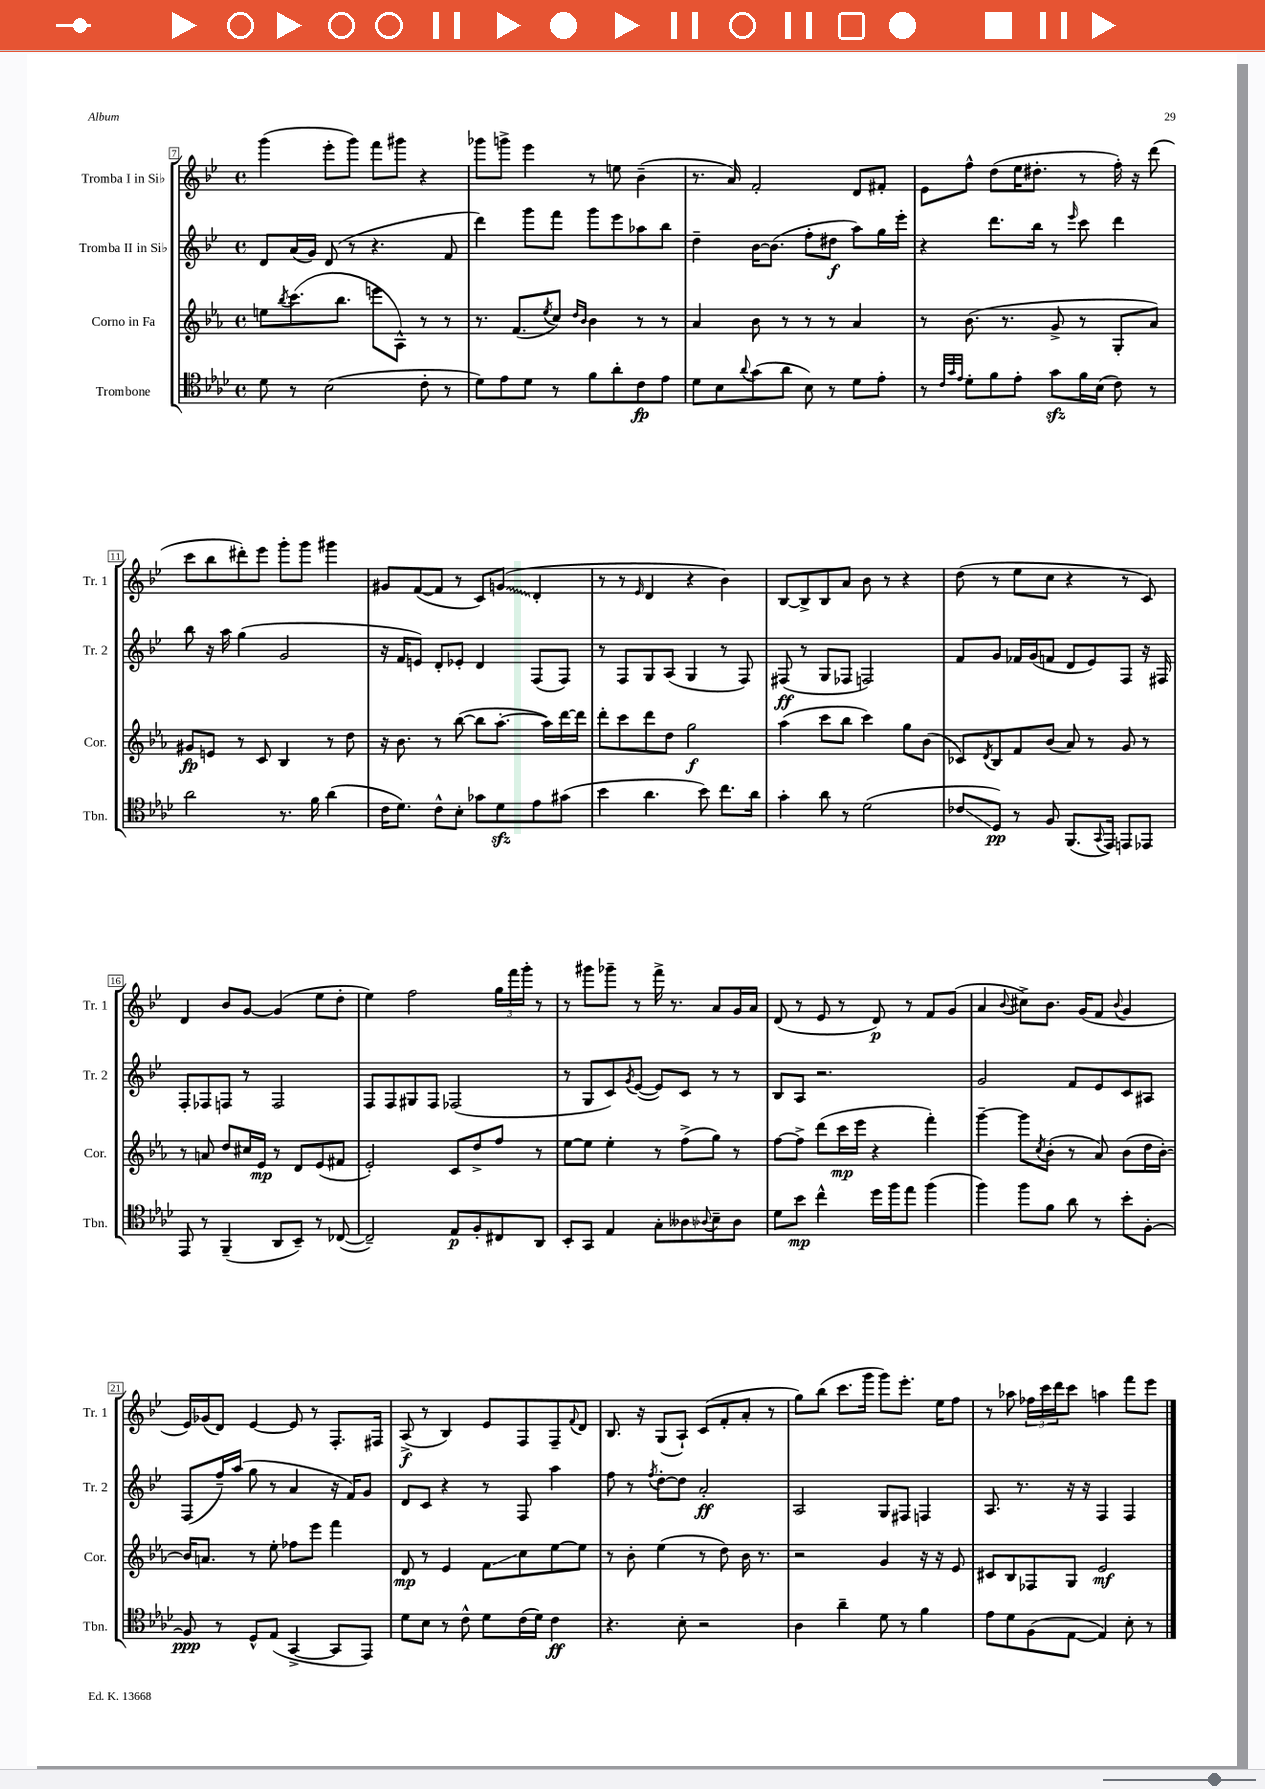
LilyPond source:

<<
\new StaffGroup <<
\new Staff = "s0" \with { instrumentName = "Tromba I in Sib" shortInstrumentName = "Tr. 1" } {
    \clef treble \key bes \major \defaultTimeSignature \time 4/4
    g'''4( ees'''8-. g'''8) f'''8 gis'''8 r4 |
    ges'''8 g'''8-> ees'''4 r8 e''8 bes'4--( |
    r8. a'16) f'2-. d'8 fis'8-. |
    ees'8 f''8-^ d''8( ees''16 dis''8.-. r8 f''16-.) r16 d'''8( |
    c'''8 bes''8 dis'''8-.) ees'''8 g'''8-. g'''8 gis'''4 |
    gis'8 f'8~( f'8 r8 c'8) \once \override Glissando.style = #'zigzag g'8\glissando( d'4-. |
    r8 r8 \grace { ees'16 } d'4 r4 bes'4) |
    bes8~ bes8-> bes8 a'8 bes'8 r8 r4 |
    d''8( r8 ees''8 c''8 r4 r8 c'8) |
    d'4 bes'8 g'8~ g'4( ees''8 d''8-. |
    ees''4) f''2 \tuplet 3/2 { g''16 f'''16 g'''16-. } r8 |
    r8 gis'''8 ges'''8-- r8 f'''16-> r8. a'8 g'16 a'16 |
    d'8( r8 ees'8 r8 d'8\p) r8 f'8 g'8( |
    a'4 \appoggiatura { bes'8 } cis''8->) bes'8. g'16( f'8 \appoggiatura { bes'8 } g'4 |
    ees'16) ges'16( d'8) ees'4~ ees'8 r8 f8.-. fis16 |
    a8->\f( r8 bes4) ees'8 f8 f8-- \appoggiatura { f'8 } d'8 |
    bes8. r16 g8( a8-!) c'8( f'8-. a'8-. r8 |
    g''8) bes''8( c'''8. g'''16 g'''8) ees'''8.-. ees''16 f''8 |
    r8 aes''8 \tuplet 3/2 { fes''16 c'''16 d'''16 } c'''8 a''4 f'''8 ees'''8 \bar "|." |
}
\new Staff = "s1" \with { instrumentName = "Tromba II in Sib" shortInstrumentName = "Tr. 2" } {
    \clef treble \key bes \major \defaultTimeSignature \time 4/4
    d'8 a'16( g'16) d'8( r8 r4. f'8 |
    d'''4) g'''8 f'''8 g'''8 ees'''8 aes''8 bes''8 |
    d''4-- bes'16~ bes'8.( f''8-. dis''8\f a''8) g''16 ees'''16-. |
    r4 d'''8. bes''16 r8 \grace { ees'''16 } c'''8 d'''4 |
    bes''8 r16 a''16 g''4( g'2 |
    r16 f'16 e'8) d'8-. ees'8-. d'4 f8( f8) |
    r8 f8 g8 a8( g4 r8 f8) |
    fis8\ff( r8 g8 fes8 f2) |
    f'8 g'8 fes'16 g'16( f'8 d'8 ees'8) f8 r16 fis16 |
    f8-. fes8 f8 r8 f2 |
    f8 f8 gis8 f8 fes2( |
    r8 g8 c'8) \acciaccatura { g'8 } ees'8~( ees'8) c'8 r8 r8 |
    bes8 a8 r2. |
    g'2 f'8 ees'8 c'8 ais8 |
    f8( f''16--) a''16( g''8 r8 a'4 r16 f'16) g'8 |
    d'8 c'8 r4 r8 f8 a''4 |
    f''8 r8 \acciaccatura { f''8 } d''8~-. d''8 a'2-.\ff |
    a2 g8 fis8 f4 |
    a8. r8. r16 r16 f4 f4 \bar "|." |
}
\new Staff = "s2" \with { instrumentName = "Corno in Fa" shortInstrumentName = "Cor." } {
    \clef treble \key ees \major \defaultTimeSignature \time 4/4
    e''8 \acciaccatura { bes''8 } c'''8.( bes''8. e'''8 aes8-^) r8 r8 |
    r8. f'8.( \acciaccatura { ees''8 } c''8) \grace { d''16 bes'16 } bes'4 r8 r8 |
    aes'4 bes'8 r8 r8 r8 aes'4 |
    r8 bes'8.( r8. g'8-> r8 g8-. aes'8) |
    gis'8\fp e'8 r8 c'8 bes4 r8 d''8 |
    r16 bes'8. r8 bes''8~( bes''8 aes''8.~-. aes''16) d'''16~ d'''16 |
    d'''8-. c'''8 d'''8 d''8 g''2\f |
    aes''4( c'''8 bes''8 c'''4) g''8 bes'8( |
    ces'8) \acciaccatura { d'8 } bes8 f'8 bes'8( aes'8) r8 g'8 r8 |
    r8 a'8 d''8 cis''16 ees'16\mp r8 d'8 ees'8( fis'8 |
    ees'2-.) c'8 d''8-> f''8 r8 |
    ees''8~ ees''8 ees''4-. r8 f''8->( g''8) r8 |
    f''8~ f''8-> d'''8( c'''16\mp ees'''16 r4 f'''4-.) |
    g'''4~-- g'''8 \acciaccatura { c''8 } bes'8-.( r8 aes'8) bes'8( d''16 bes'16~-.) |
    bes'16 a'8. r8 ees''8-. fes''8 ees'''8 f'''4 |
    d'8\mp r8 ees'4 f'8\glissando c''8 ees''8~ ees''8 |
    r8 bes'8-. ees''4( r8 d''8) bes'16 r8. |
    r2 g'4 r16 r16 ees'8 |
    cis'8 bes8 fes8 g8 ees'2\mf \bar "|." |
}
\new Staff = "s3" \with { instrumentName = "Trombone" shortInstrumentName = "Tbn." } {
    \clef tenor \key aes \major \defaultTimeSignature \time 4/4
    des'8 r8 bes2( c'8-. r8 |
    des'8) ees'8 des'8 r8 f'8 aes'8-. c'8\fp ees'8 |
    des'8 bes8 \appoggiatura { aes'8 } g'8( aes'8 bes8) r8 des'8 ees'8-. |
    r8 \grace { c'32 g'32 ees'32 } des'8-. f'8 ees'8-. g'8\sfz f'16 bes16( c'8) r8 |
    aes'2 r8. f'16 aes'4( |
    c'16 des'8.) c'8-^ bes8-. ges'8 des'8\sfz ees'8 gis'8( |
    bes'4 aes'4. bes'8) c''8. aes'16 |
    g'4-. aes'8 r8 des'2( |
    ces'8\glissando des8\pp) r8 f8 f,8.( \appoggiatura { g,8 } ees,16) e,8 ees,8 |
    ees,8 r8 f,4--( aes,8 bes,8--) r8 ces8~( |
    ces2--) ees8\p f8-. cis8 aes,8 |
    bes,8-. g,8 ees4 g8-. aeses8 \appoggiatura { aes8 } bes8-- aes8 |
    des'8 bes'8\mp c''4-^ des''16 f''16 ees''8 f''4( |
    f''4) f''8 f'8 aes'8 r8 bes'8-. f8~-. |
    f8\ppp r8 des8-^ ees8( g,4~-> g,8 ees,8) |
    des'8 bes8 r8 c'8-^ des'8 c'16( des'16) c'4\ff |
    r4. bes8-. r2 |
    aes4 aes'4-- des'8 r8 f'4 |
    ees'8 des'8 f8( ees8~ ees4) bes8-. r8 \bar "|." |
}
>>
>>
\layout { \context { \Score currentBarNumber = #7 \override BarNumber.stencil = #(make-stencil-boxer 0.1 0.3 ly:text-interface::print) } }
